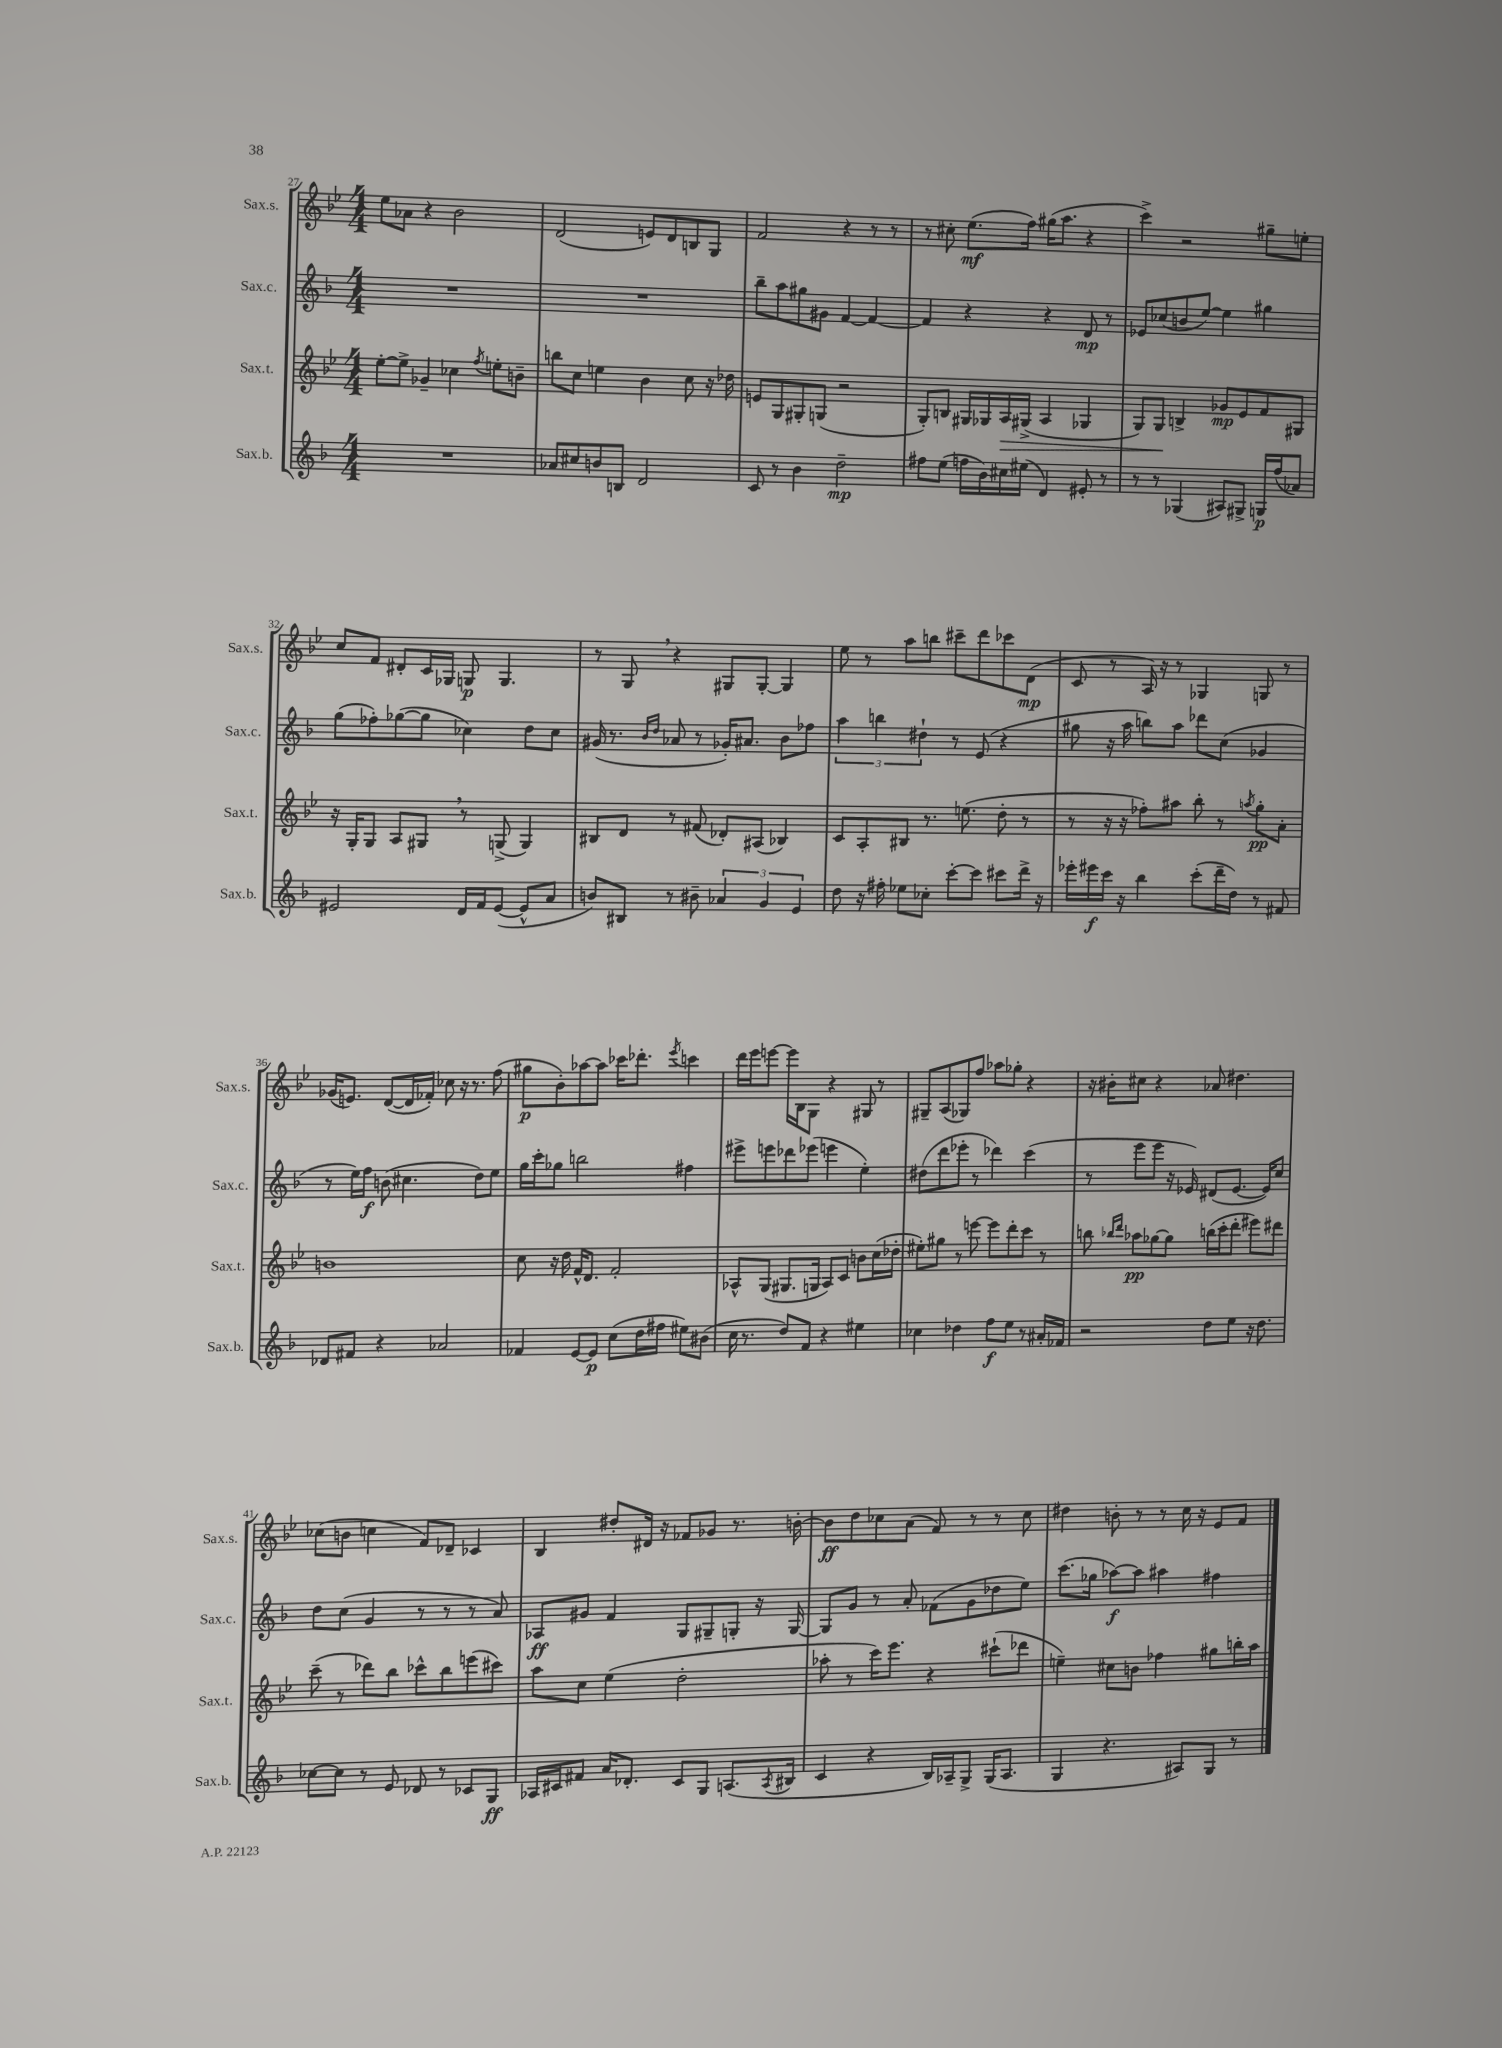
<<
\new StaffGroup <<
\new Staff = "s0" \with { instrumentName = "Sax.s." shortInstrumentName = "Sax.s." } {
    \clef treble \key bes \major \numericTimeSignature \time 4/4
    ees''8 aes'8 r4 bes'2 |
    d'2( e'8) d'8 b8 g8 |
    f'2 r4 r8 r8 |
    r8 cis''8-. ees''8.\mf( f''16) gis''16( a''8. r4 |
    c'''4->) r2 gis''8-- e''8-. |
    c''8 f'8 dis'8-. c'16 ges16 g8\p g4. |
    r8 g8 \breathe r4 gis8 gis8~-. gis4 |
    ees''8 r8 a''8 b''8 cis'''8-- d'''8 ces'''8 d'8\mp( |
    c'8 r8 a16) r16 r8 ges4 g8 r8 |
    ges'16( e'8.) d'8~( d'16 fes'16-.) ces''8 r16 r8. f''8( |
    gis''8\p bes'8-.) aes''8~ aes''8 ces'''16 des'''8.-. \acciaccatura { ees'''8 } c'''4 |
    d'''16 ees'''16 e'''8~ e'''16 bes16 g8 r4 gis8 r8 |
    gis8-- a8( ges8) f''8 aes''8 ges''8-. r4 |
    r16 bis'16-. cis''8 r4 aes'8 dis''4. |
    ces''8( b'8 c''4 f'8) des'8-- ces'4 |
    bes4 dis''8-. dis'16 r16 fes'8 ges'8 r8. b'16~-. |
    b'8\ff d''8 ces''8 a'8( f'8) r8 r8 ces''8 |
    dis''4 b'8-. r8 r8 c''16 r16 ees'8 f'8 \bar "|." |
}
\new Staff = "s1" \with { instrumentName = "Sax.c." shortInstrumentName = "Sax.c." } {
    \clef treble \key f \major \numericTimeSignature \time 4/4
    R1 |
    R1 |
    bes''8-- a''8 gis''8 gis'8 f'4~ f'4~ |
    f'4 r4 r4 d'8\mp r8 |
    ees'8 ces''8( b'8 e''8~) e''4 gis''4 |
    g''8( fes''8-.) ges''8~( ges''8 ces''4) d''8 ces''8 |
    gis'16( r8. \grace { bes'16 d''16 } aes'8 r8 ges'16-.) ais'8. bes'8 fes''8 |
    \tuplet 3/2 { a''4 b''4 dis''4-! } r8 e'8( r4 |
    gis''8 r16 a''16 b''8) a''8 des'''8 c''8( ges'4 |
    r8 e''16) f''16\f b'8( cis''4. d''8) e''8 |
    g''16 c'''16-. ges''8 b''2 fis''4 |
    eis'''8-> e'''8 des'''8 ees'''8( e'''4 e''4-.) |
    dis''8( d'''8 ees'''8-. r8 des'''4) c'''4( |
    r8 e'''8 e'''8 r16 ees'16) dis'8( ees'8.~ ees'16) c''8 |
    d''8 c''8( g'4 r8 r8 r8 a'8) |
    aes8\ff gis'8 f'4 g8 gis8-- g8-. r16 g16~ |
    g8 g'8 r8 a'8-. fes'8( g'8 des''8 e''8) |
    c'''8.( ges''16 aes''8~\f) aes''8 ais''4 fis''4 \bar "|." |
}
\new Staff = "s2" \with { instrumentName = "Sax.t." shortInstrumentName = "Sax.t." } {
    \clef treble \key bes \major \numericTimeSignature \time 4/4
    ees''8~-. ees''8-> ges'4-- ces''4 \acciaccatura { f''8 } e''8-. b'8-- |
    b''8 c''8 e''4 bes'4 c''8 r16 des''16 |
    e'8 g8 gis8-. g8( r2 |
    g8-.) b8 gis16 ges16 a16\> gis16->( a4 ges4 |
    g8) g8\! b4-> ges'8\mp ees'8 f'8 gis8 |
    r16 g16-. g8 a8 gis8 \breathe r8 g8->( g4) |
    bis8 d'8 r8 fis'8( des'8-.) ais8( bes4) |
    c'8 a8-. bis8 r8. e''8.( d''8-. r8 |
    r8 r16 r16 fes''8-.) ais''8 bes''8-. r8 \acciaccatura { a''8 } g''8-.\pp a'8-. |
    b'1 |
    c''8 r16 d''16 f'16-^ d'8. f'2-. |
    aes8-^ g8( gis8. g16 aes8) c'8 b'8 c''16( des''16-. |
    eis''8-.) gis''8 r8 e'''8~ e'''8 d'''8-. c'''8 r8 |
    b''8 \grace { bes''16 d'''16 } aes''8\pp ges''8~ ges''8 b''16( c'''16-. d'''8-. eis'''8) dis'''8 |
    c'''8--( r8 des'''8) bes''8 ces'''8-^ bes''8 e'''8( cis'''8) |
    a''8 c''8 ees''4( d''2-. |
    aes''8-. r8 c'''16) ees'''8. r4 cis'''8-!( des'''8 |
    e''4--) cis''8 b'8 fes''4 gis''8 b''16-. a''16 \bar "|." |
}
\new Staff = "s3" \with { instrumentName = "Sax.b." shortInstrumentName = "Sax.b." } {
    \clef treble \key f \major \numericTimeSignature \time 4/4
    R1 |
    aes'8 cis''8 b'8 b8 d'2 |
    c'8 r8 bes'4 d''2--\mp |
    fis''8 e''8( f''16 bes'16) cis''16 eis''16( d'4) eis'8-. r8 |
    r8 r8 ges4( ais8) gis8-> g16\p f''16( aes'8) |
    eis'2 d'16 f'16 eis'8~( eis'8-^ a'8 |
    b'8) bis8 r8 bis'8-- \tuplet 3/2 { aes'4 g'4 e'4 } |
    d''8 r16 fis''16-. ees''8 ces''8-. c'''8~-. c'''8 cis'''8 d'''16-> r16 |
    ees'''16-. eis'''16\f c'''16 r16 bes''4 c'''8-.( d'''16-- d''16) r8 fis'8 |
    des'8 fis'8 r4 aes'2 |
    fes'4 e'8~ e'8\p c''8( d''16 fis''16 eis''8) bis'8( |
    c''16 r8. d''8) f'8 r4 eis''4 |
    ces''4 des''4 f''8\f e''8 r8 ais'16-. fes'16 |
    r2 d''8 e''8 r16 d''8. |
    ces''8~ ces''8 r8 e'8 des'8 r8 ces'8 g8\ff |
    aes16 cis'16 fis'8 a'16 des'8.-. cis'8 g8 a8.( \acciaccatura { a8 } bis16 |
    c'4 r4 bes16) aes16-- g8-> g16( aes8. |
    g4 r4. ais8) g8 r8 \bar "|." |
}
>>
>>
\layout { \context { \Score currentBarNumber = #27 } }
